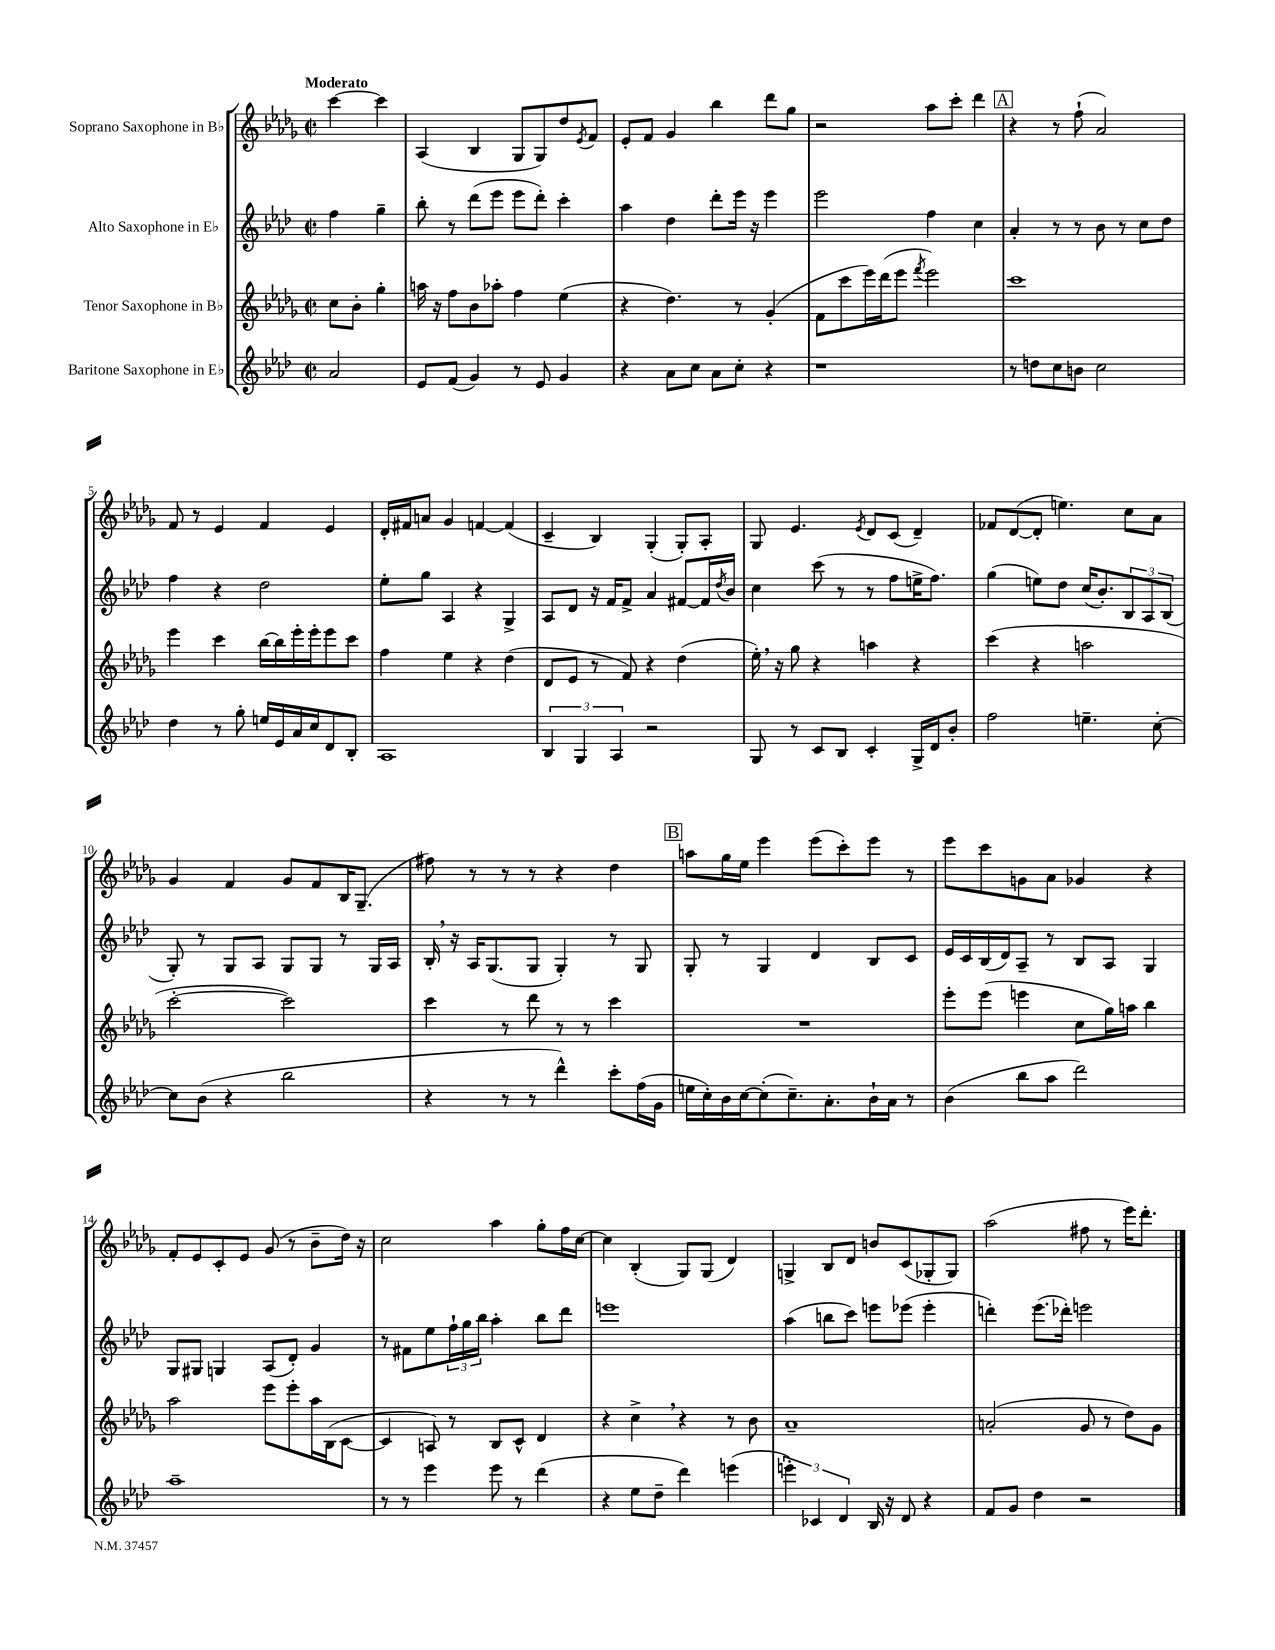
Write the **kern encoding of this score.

**kern	**kern	**kern	**kern
*staff4	*staff3	*staff2	*staff1
*clefG2	*clefG2	*clefG2	*clefG2
*k[b-e-a-d-]	*k[b-e-a-d-g-]	*k[b-e-a-d-]	*k[b-e-a-d-g-]
*M2/2	*M2/2	*M2/2	*M2/2
*met(c|)	*met(c|)	*met(c|)	*met(c|)
2a-	8cc	4ff	[4ccc
.	8b-'	.	.
.	4gg-'	4gg~	4ccc]
=	=	=	=
8e-	16aa	8bb-'	(4A-
.	16r	.	.
(8f	8ff	8r	.
4g)	8b-	(8ddd-	4B-
.	8aa-'	8eee-	.
8r	4ff	8eee-	8G-
8e-	.	8ddd-')	8G-)
4g	(4ee-	4ccc'	8dd-
.	.	.	8qe-
.	.	.	8f
=	=	=	=
4r	4r	4aa-	8e-'
.	.	.	8f
8a-	4.dd-)	4dd-	4g-
8cc	.	.	.
8a-	.	8ddd-'	4bb-
8cc'	8r	16eee-	.
.	.	16r	.
4r	(4g-'	4eee-	8ddd-
.	.	.	8gg-
=	=	=	=
1r	8f	2eee-	2r
.	8ccc	.	.
.	16eee-)	.	.
.	(16ddd-	.	.
.	8eee-	.	.
.	8qfff	.	.
.	2eee-)	4ff	8aa-
.	.	.	8ccc'
.	.	4cc	4ddd-
=	=	=	=
8r	1ccc	4a-'	4r
8dd	.	.	.
8cc	.	8r	8r
8b	.	8r	(8ff`
2cc	.	8b-	2a-)
.	.	8r	.
.	.	8cc	.
.	.	8dd-	.
=	=	=	=
4dd-	4eee-	4ff	8f
.	.	.	8r
8r	4ccc	4r	4e-
8gg'	.	.	.
16ee	[16bb-	2dd-	4f
16e-	16bb-]	.	.
16a-	16eee-'	.	.
16cc	16eee-'	.	.
8d-	8eee-	.	4e-
8B-'	8ccc	.	.
=	=	=	=
1A-	4ff	8ee-'	16d-'
.	.	.	16f#
.	.	8gg	8a
.	4ee-	4A-	4g-
.	4r	4r	[4f
.	(4dd-	4G^	(4f]
=	=	=	=
6B-	8d-	8A-	4c~
.	8e-	8d-	.
6G	.	.	.
.	8r	16r	4B-)
.	.	16f	.
6A-	.	.	.
.	8f)	8f^	.
2r	4r	4a-	(4G-'
.	(4dd-	[8f#	8G-')
.	.	16f#]	8A-'
.	.	8qdd-	.
.	.	16b-	.
=	=	=	=
8G	16ee-')	4cc	8G-
.	16r	.	.
8r	8gg-	.	4.e-
8c	4r	(8ccc	.
8B-	.	8r	.
.	.	.	8qe-
4c'	4aa	8r	8d-
.	.	8ff	(8c
16G^	4r	16ee^	4d-~)
16d-	.	8.ff)	.
8b-'	.	.	.
=	=	=	=
2ff	(4ccc	(4gg	8f-
.	.	.	([8d-
.	4r	8ee)	8d-']
.	.	8dd-	4.ee)
4.ee~	2aa	(16cc	.
.	.	8.b-')	.
.	.	12B-	8cc
.	.	12A-	.
[8cc'	.	.	8a-
.	.	(12B-	.
=	=	=	=
8cc]	[2ccc'	8G')	4g-
(8b-	.	8r	.
4r	.	8G	4f
.	.	8A-	.
2bb-	2ccc])	8G	8g-
.	.	8G	8f
.	.	8r	16B-
.	.	.	(8.G-~
.	.	16G	.
.	.	16A-	.
=	=	=	=
4r	4ccc	16B-'	8ff#)
.	.	16r	.
.	.	16A-	8r
.	.	(8.G	.
8r	8r	.	8r
8r	8ddd-	8G	8r
4ddd-^^)	8r	4G')	4r
.	8r	.	.
8ccc'	4ccc	8r	4dd-
(16ff	.	8G	.
16g	.	.	.
=	=	=	=
16ee	1r	8G'	8aa
16cc')	.	.	.
16b-	.	8r	16gg-
[16cc	.	.	16ee-
(8cc']	.	4G	4eee-
8.cc~)	.	.	.
.	.	4d-	(8eee-
8.a-'	.	.	.
.	.	.	8ccc')
16b-`	.	8B-	8eee-
16a-	.	.	.
8r	.	8c	8r
=	=	=	=
(4b-	8eee-'	16e-	8eee-
.	.	16c	.
.	(8eee-	(16B-	8ccc
.	.	16d-)	.
8bb-	4eee	8A-~	8g
8aa-	.	8r	8a-
2ddd-)	8cc	8B-	4g-
.	16gg-)	8A-	.
.	16aa	.	.
.	4bb-	4G	4r
=	=	=	=
1aa-~	2aa-	8G	8f'
.	.	8G#	8e-
.	.	4G	8c'
.	.	.	8e-
.	8eee-	(8A-	(8g-
.	8eee-'	8d-')	8r
.	16aa-	4g	8b-~
.	(16B-	.	.
.	[8c	.	16dd-)
.	.	.	16r
=	=	=	=
8r	4c]	8r	2cc
8r	.	8f#	.
4eee-	8A)	8ee-	.
.	8r	24ff`	.
.	.	24gg	.
.	.	24bb-	.
8eee-	8B-	4aa-'	4aa-
8r	8c^^	.	.
(4ddd-	4d-	8bb-	8gg-'
.	.	8ddd-	16ff
.	.	.	[16cc
=	=	=	=
4r	4r	1eee	4cc]
8ee-	4cc^	.	(4B-'
8dd-~	.	.	.
4ddd-)	4r	.	8G-)
.	.	.	(8G-
(4eee	8r	.	4d-)
.	8b-	.	.
=	=	=	=
6eee')	1a-~	(4aa-	4G^
6c-	.	.	.
.	.	8bb	8B-
6d-	.	.	.
.	.	8ccc)	8d-
16B-	.	8eee	8b
16r	.	.	.
8d-	.	(8eee-	(8c
4r	.	4eee-'	8G-'
.	.	.	8G-)
=	=	=	=
8f	(2a'	4ddd')	(2aa-
8g	.	.	.
4dd-	.	(8.eee-	.
.	.	16ddd-')	.
2r	8g-	2eee	8ff#
.	8r	.	8r
.	8dd-)	.	16eee-)
.	.	.	8.ddd-'
.	8g-	.	.
==	==	==	==
*-	*-	*-	*-
